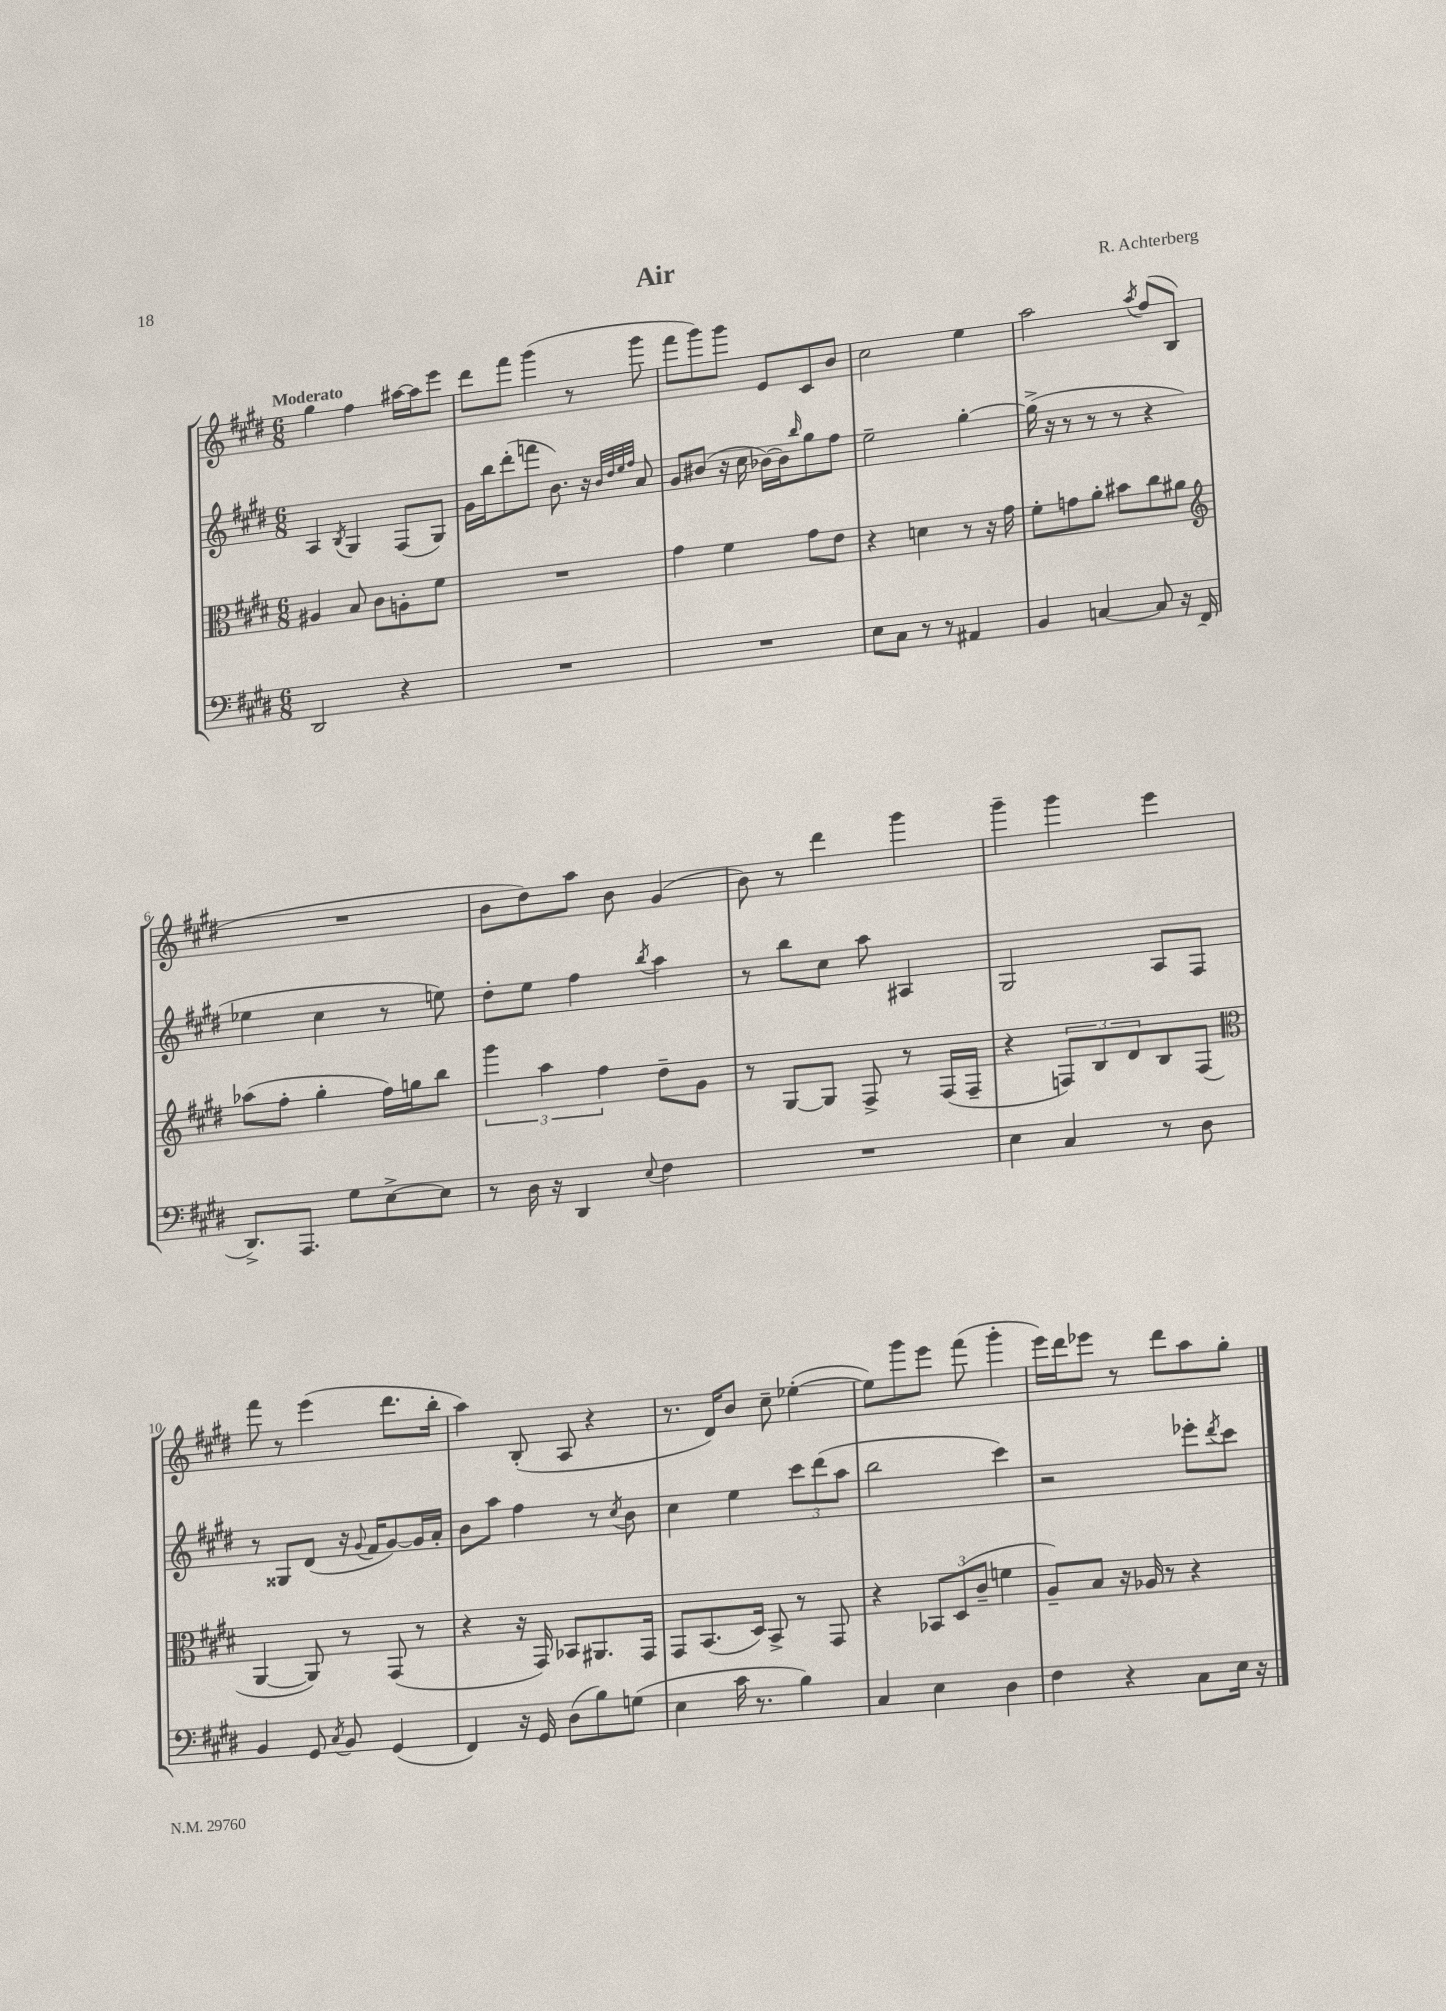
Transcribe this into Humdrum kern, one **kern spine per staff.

**kern	**kern	**kern	**kern
*part4	*part3	*part2	*part1
*staff4	*staff3	*staff2	*staff1
*clefF4	*clefC3	*clefG2	*clefG2
*k[f#c#g#d#]	*k[f#c#g#d#]	*k[f#c#g#d#]	*k[f#c#g#d#]
*M6/8	*M6/8	*M6/8	*M6/8
=1	=1	=1	=1
!	!	!	!LO:TX:a:B:t=Moderato
2DD#/	4A#X/	4A/	4gg#\
.	.	8qB/	.
.	8B/	4G#/	4ff#\
.	8c#\L	.	.
4r	8An'\	(8F#/L	[16aa#X\LL
.	.	.	16aa#\J]
.	8f#\J	8G#/J)	8eee\J
=2	=2	=2	=2
2.r	2.r	16g#\LL	8ddd#\L
.	.	16bb\J	.
.	.	(8ddd#'\	8fff#\J
.	.	8fffn\J	(4ggg#\
.	.	8.b\)	.
.	.	.	8r
.	.	16r	.
.	.	32qqb/LLL	.
.	.	32qqdd#/	.
.	.	32qqee/	.
.	.	32qqff#/JJJ	.
.	.	8a/	8ggg#\
=3	=3	=3	=3
2.r	4g#\	8g#/L	8fff#\L
.	.	(8b#X/J	8ggg#\)
.	4f#\	16r	8ggg#\J
.	.	16cc#\	.
.	.	[16b-X\LL)	8e/L
.	.	16b-\J]	.
.	.	16qqbb/	.
.	8g#\L	8gg#\	8c#/
.	8e\J	8ff#\J	8b/J
=4	=4	=4	=4
8E\L	4r	2ee~\	2cc#\
8C#\J	.	.	.
8r	4dn\	.	.
8r	.	.	.
4AA#X/	8r	[4gg#'\	4ee\
.	16r	.	.
.	16g#\	.	.
=5	=5	=5	=5
4BB/	8f#'\L	(16gg#^\]	2aa\
.	.	16r	.
.	8gn\	8r	.
[4Cn/	8a'\J	8r	.
.	8b#X\L	8r	.
.	.	.	8qaa/
8C/]	8cc#\	4r	(8ff#/L
16r	8a#X\J	.	8B/J
(16FF#/	.	.	.
!!LO:LB:g=z
=6	=6	=6	=6
*	*clefG2	*	*
8.DD#^/L)	(8aa-X\L	4ee-X\	2.r
.	8ff#'\J	.	.
8.AAA/J	.	.	.
.	4gg#'\	4cc#\	.
8G#\L	.	.	.
[8E^\	16ff#\LL)	8r	.
.	16ggn\J	.	.
8E\J]	8bb\J	8een\)	.
=7	=7	=7	=7
8r	6ggg#\	8dd#'\L	8b\L
16D#\	.	8ee\J	8dd#\)
.	6aa\	.	.
16r	.	.	.
4DD#/	.	4ff#\	8aa\J
.	6ff#\	.	.
.	.	.	8b\
8qqE/	.	8qbb/	.
4F#\	8dd#~\L	4aa\	(4g#/
.	8g#\J	.	.
=8	=8	=8	=8
2.r	8r	8r	8b\)
.	[8G#/L	8bb\L	8r
.	8G#/J]	8cc#\J	4ddd#\
.	8F#^/	8aa\	.
.	8r	4A#X/	4ggg#\
.	(16F#/LL	.	.
.	16F#~/JJ	.	.
=9	=9	=9	=9
4E\	4r	2G#/	4ggg#~\
4C#/	12Fn/L)	.	4ggg#\
.	12B/	.	.
.	12d#/	.	.
8r	8B/	8A/L	4eee\
8D#\	(8F/J	8F#/J	.
!!LO:LB:g=z
=10	=10	=10	=10
*	*clefC3	*	*
4BB/	[4AA/	8r	8fff#\
.	.	8G##X/L	8r
8GG#/	8AA/])	(8d#/J	(4eee\
8qC#/	.	.	.
8BB/	8r	16r	.
.	.	8qqg#/	.
.	.	16f#/KL	.
(4GG#/	(8GG#/	[8g#/)	8.ddd#\L
.	8r	16g#/L]	.
.	.	16a'/JJ	16bb'\Jk
=11	=11	=11	=11
4FF#/)	4r	8b\L	4aa\)
.	.	8aa\J	.
16r	16r	4ff#\	(8B'/
16GG#/	16GG#/)	.	.
(8D#\L	8BB-X/L	.	8A/
8B\)	8.AA#X/	8r	4r
.	.	8qcc#/	.
(8Gn\J	.	8b\	.
.	16GG#/Jk	.	.
=12	=12	=12	=12
4E\	8GG#/L	4cc#\	8.r
.	(8.BB/	.	.
.	.	.	16d#/KL)
16c#\	.	4ee\	8b/J
8.r	16D#/Jk)	.	.
.	8BB^/	.	8cc#~\
4B\)	8r	12ccc#\L	([4ee-X'\
.	.	(12ddd#\	.
.	8GG#/	.	.
.	.	12aa\J	.
=13	=13	=13	=13
4C#/	4r	2bb\	8ee-\L])
.	.	.	8ggg#\
4E\	12BB-X/L	.	8eee\J
.	(12D#/	.	.
.	.	.	(8fff#\
.	12c#~/J	.	.
4D#\	4fn\	4ccc#\)	4ggg#'\
=14	=14	=14	=14
4F#\	8A~/L)	2r	16eee\LL)
.	.	.	16ddd#\J
.	8B/J	.	8eee-X\J
4r	16r	.	8r
.	16A-X/	.	.
.	8r	.	8ddd#\L
8C#\L	4r	8eee-X'\L	8aa\
.	.	8qddd#/	.
16E\Jk	.	8ccc#\J	8gg#'\J
16r	.	.	.
==	==	==	==
*-	*-	*-	*-
